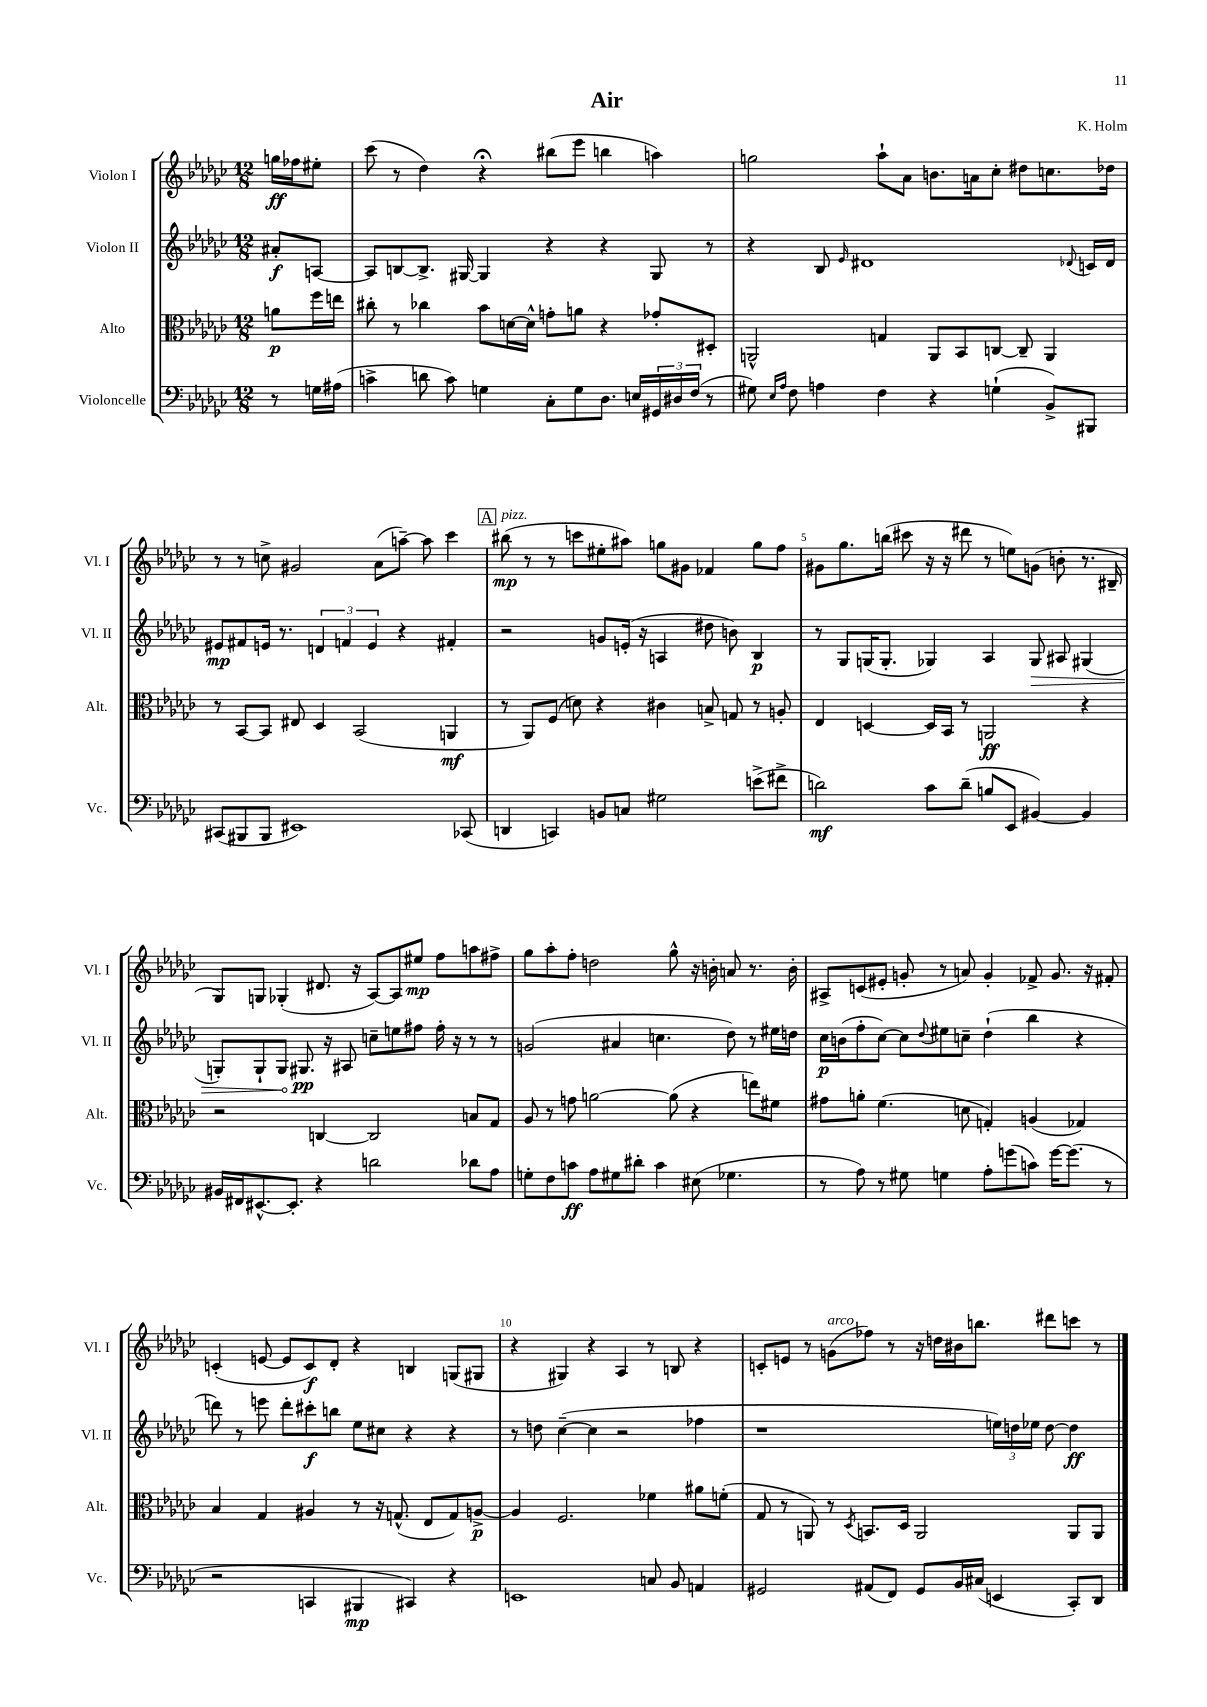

**kern	**kern	**kern	**kern
*staff4	*staff3	*staff2	*staff1
*clefF4	*clefC3	*clefG2	*clefG2
*k[b-e-a-d-g-c-]	*k[b-e-a-d-g-c-]	*k[b-e-a-d-g-c-]	*k[b-e-a-d-g-c-]
*M12/8	*M12/8	*M12/8	*M12/8
8r	8a	8a#'	16gg
.	.	.	16ff-
16G	16ff	[8A	8ee#'
(16A#	16ee	.	.
=	=	=	=
4c^	8cc#'	8A]	(8ccc-
.	8r	[8B	8r
8d	4cc-	8.B^]	4dd-)
8c)	.	.	.
.	.	[16G#	.
4G	8b-	4G#]	4r;
.	[16d	.	.
.	16d^^]	.	.
8C-'	8g'	4r	(8bb#
8G	8a	.	8eee-
8.D-	4r	4r	4bb
16E	.	.	.
24GG#	8g-'	8G#	4aa)
24D#	.	.	.
(24F	.	.	.
8r	8D#'	8r	.
=	=	=	=
8G#)	2AA^^	4r	2gg
16qqE-	.	.	.
16qqA-	.	.	.
8F	.	.	.
4A	.	8B-	.
.	.	16qqe-	.
.	.	1d#	.
4F	4G	.	8aa-`
.	.	.	8a-
4r	8AA	.	8.b
.	8BB-	.	.
.	.	.	16a
(4G`	[8C	.	8cc-'
.	8C~]	.	8dd#
8BB-^)	4AA	.	8.cc
.	.	8qqd-	.
8BBB#	.	16c	.
.	.	16d-	16dd-
=	=	=	=
(8CC#	8r	8e#	8r
8BBB#	[8BB-	8f#	8r
8BBB#	8BB-]	16e	8cc^
.	.	8.r	.
1EE#)	8E#	.	2g#
.	4D-	6d	.
.	.	6f	.
.	(2BB-	.	.
.	.	6e	.
.	.	.	(8a-
.	.	4r	[8aa~)
.	.	.	8aa]
.	4AA	4f#'	4ccc-
(8CC-	.	.	.
=	=	=	=
4DD	8r	2r	(8bb#
.	8AA-)	.	8r
4CC)	(8F	.	8r
.	8d)	.	8ccc
8BB	4r	8g	8ee#'
8C	.	(16e'	8aa#)
.	.	16r	.
2G#	4c#	4A	8gg
.	.	.	8g#
.	8B^	8dd#	4f-
.	8G	8b)	.
(8e^	8r	4B-	8gg
8f#^	8A'	.	8ff
=	=	=	=
2d)	4E-	8r	8g#
.	.	8G-	8.gg-
.	[4D	(16G	.
.	.	8.G'	(16bb
.	.	.	8ccc#
8c-	16D]	4G-)	16r
.	16BB-	.	16r
(8d~	8r	.	8ddd#
8B	2AA	4A-	8r
8EE-	.	.	8ee)
[4BB#)	.	8G-	(8g
.	.	8A#	8b'
4BB#]	4r	(4G#	8.r
.	.	.	16B#~
=	=	=	=
16BB#	2r	8G')	8G-)
16FF#	.	.	.
[8.EE#^^	.	8G`	8G
.	.	8G	(4G-'
8.EE#']	.	.	.
.	.	8.G#	.
4r	[4C	.	8.d#
.	.	16r	.
.	.	8A#	.
.	.	.	16r
2d	2C]	8cc~	[8A-)
.	.	8ee	8A-]
.	.	8ff#	8ee#
.	.	16ff#'	8ff
.	.	16r	.
8d-	8B	8r	8aa
8A-	8G-	8r	8ff#^
=	=	=	=
8G'	8A-	(2g	8gg-
8F	8r	.	8aa-'
8c	8g	.	8ff'
8A-	[2a	.	2dd
8G#	.	4a#	.
8d#'	.	.	.
4c	.	4.cc	.
.	(8a]	.	8gg-^^
(8E#	4r	.	16r
.	.	.	16b'
4.G-	.	8dd-)	8a
.	8ee)	8r	8.r
.	8f#	16ee#	.
.	.	16dd	16b'
=	=	=	=
8r	8g#	16cc-	8A#^
.	.	(16b	.
8A-)	8a'	8ff'	(8c
8r	(4.f	[8cc-)	8e#'
8G#	.	8cc-]	8g'
.	.	8qqdd-	.
4G	.	8ee#	8r
.	8d	8cc~	8a)
8A-'	4G')	(4dd-`	4g'
(8g	.	.	.
8c)	(4A	4bb-	8f-^
[16g	.	.	8.g
(8.g]	.	.	.
.	4G-)	4r	.
.	.	.	16r
8r	.	.	8f#'
=	=	=	=
2r	4B-	8ddd)	(4c'
.	.	8r	.
.	4G-	8eee	[8e
.	.	8ddd'	8e]
4CC	4A#	8ccc#'	8c)
.	.	8bb	8d-'
4BBB#	8r	8ee-	4r
.	16r	8cc#	.
.	(8.G^^	.	.
4CC#)	.	4r	4B
.	8E-	.	.
4r	8G)	4r	(8G
.	[8A^	.	8G#
=	=	=	=
1EE	4A]	8r	4r
.	.	8dd	.
.	2.F	([4cc-~	4G#)
.	.	4cc-]	4r
.	.	2r	4A-
8C	4f-	.	8r
8BB-	.	.	8B
4AA	8a#	4ff-	4r
.	(8f'	.	.
=	=	=	=
2GG#	8G-	1r	8c'
.	8r	.	8e
.	8AA)	.	8r
.	8r	.	(8g
.	8qD-	.	.
(8AA#	8.BB	.	8ff-)
8FF)	.	.	8r
.	16D-	.	.
8GG#	2AA	.	16r
.	.	.	16dd
16BB-	.	.	16b#
(16C#	.	.	8.bb
4EE	.	24ee)	.
.	.	24dd	.
.	.	24ee-	.
.	.	[8dd	8ddd#
8CC-')	8AA	4dd]	8ccc
8DD-	8AA	.	8r
==	==	==	==
*-	*-	*-	*-
